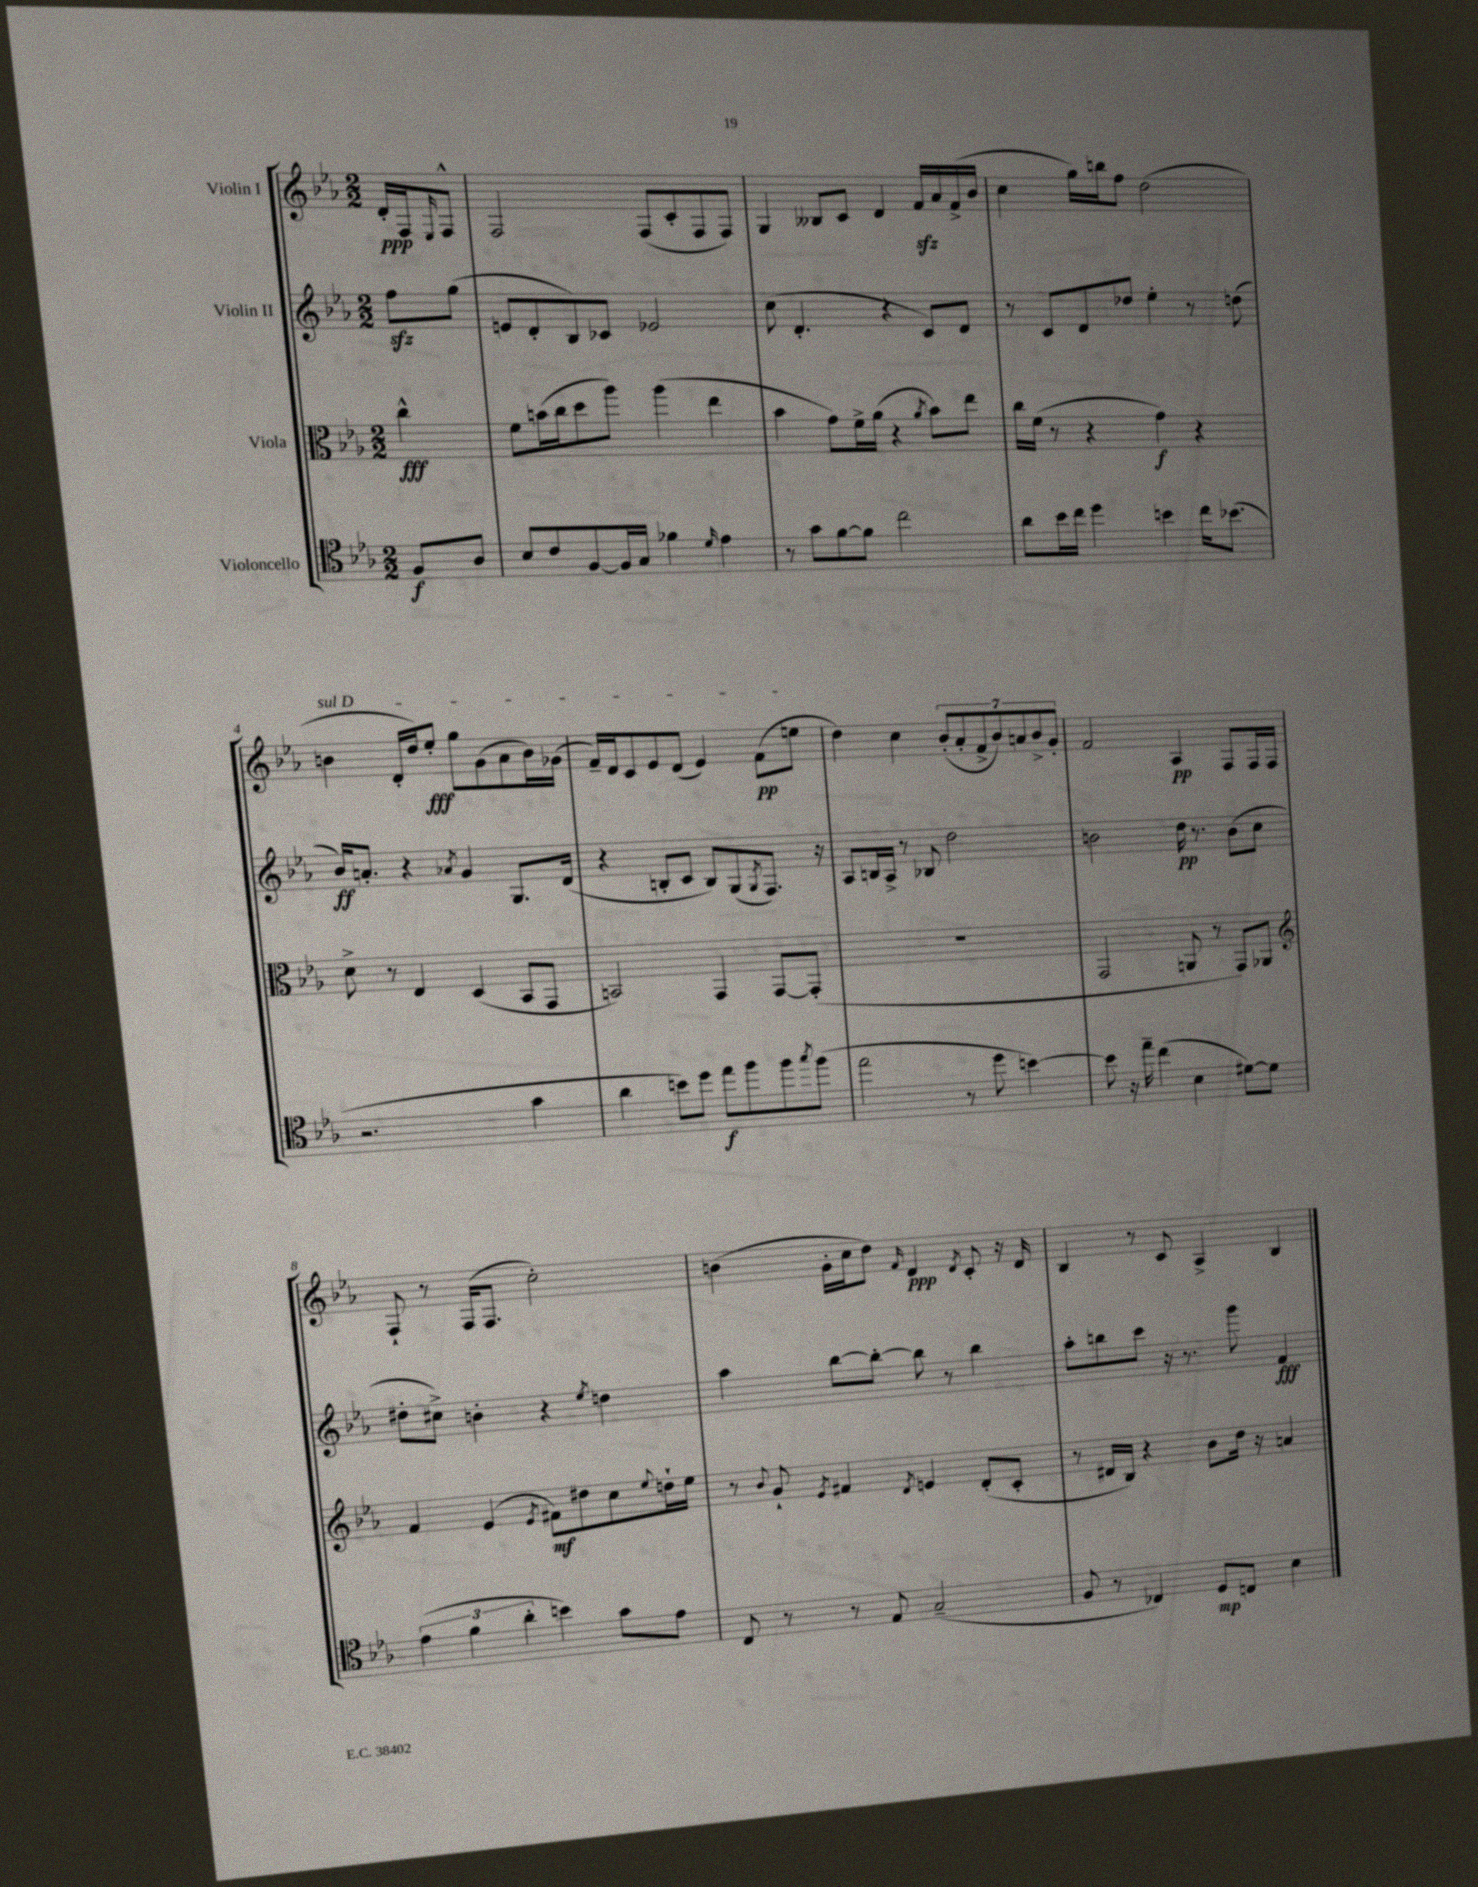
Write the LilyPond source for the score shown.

<<
\new StaffGroup <<
\new Staff = "s0" \with { instrumentName = "Violin I" } {
    \clef treble \key ees \major \numericTimeSignature \time 2/2 \partial 4
    d'16-.\ppp f16 \grace { ees16 } f8-^ |
    f2 f8( c'8-. f8 f8) |
    g4 beses8 c'8 d'4 f'16\sfz aes'16 f'16->( bes'16 |
    c''4 g''16) b''16 f''8 d''2( |
    \once \override TextSpanner.bound-details.left.text = \markup { \italic "sul D" } b'4\startTextSpan d'16-. d''16) ees''8-.\fff g''8 g'8( aes'8 b'16) ges'16( |
    f'16--) d'16 c'8 ees'8 d'8( ees'4) f'8\pp( e''8\stopTextSpan |
    d''4) c''4 \tuplet 7/4 { bes'8-.( aes'8-. f'8-> bes'8) a'8 bes'8-> g'8-. } |
    f'2 aes4\pp f8 f16 f16 |
    f8-! r8 f16( f8. c''2-.) |
    b'4( g'16-. c''16 d''8) \grace { f'16 } d'4\ppp \acciaccatura { d'8 } c'8-. r16 d'16 |
    bes4 r8 c'8 aes4-> bes4 \bar "|." |
}
\new Staff = "s1" \with { instrumentName = "Violin II" } {
    \clef treble \key ees \major \numericTimeSignature \time 2/2 \partial 4
    f''8\sfz g''8( |
    e'8 d'8-. bes8) ces'8 ees'2 |
    c''8( d'4.-. r4 c'8) d'8 |
    r8 c'8 d'8 des''8 ees''4-. r8 d''8( |
    bes'16\ff) a'8.-. r4 \acciaccatura { aes'8 } g'4 g8. d'16( |
    r4 b8-. c'8 b8) g8( \acciaccatura { g8 } f8.) r16 |
    aes8 b16 aes16-> r8 bes8 d''2 |
    b'2 d''16\pp r8. b'8( c''8 |
    dis''8-. cis''8->) b'4-. r4 \acciaccatura { ees''8 } d''4 |
    aes''4 bes''8~ bes''8~-. bes''8 r8 bes''4 |
    aes''8-. b''8 c'''8 r16 r8. g'''8 f'4\fff \bar "|." |
}
\new Staff = "s2" \with { instrumentName = "Viola" } {
    \clef alto \key ees \major \numericTimeSignature \time 2/2 \partial 4
    c''4-^\fff |
    f'8 b'16( c''16 d''8 aes''8) aes''4( ees''4 |
    bes'4 g'8) f'16-> aes'16( r4 \acciaccatura { aes'8 } bes'8) ees''8 |
    c''16 f'16( r8 r4 g'4\f) r4 |
    d'8-> r8 ees4 d4( bes,8 g,8 |
    b,2) g,4 g,8~ g,8-.( |
    R1 |
    g,2 a,8 r8 g,8) aes,8 |
    \clef treble f'4 ees'4( \acciaccatura { ees'8 } fis'8\mf) dis''8 c''8 \appoggiatura { ees''8 } d''16-! ees''16 |
    r8 \appoggiatura { bes'8 } g'8-! \acciaccatura { ees'8 } fis'4 \acciaccatura { d'8 } e'4 d'8-.( c'8-. |
    r8 dis'16 bes16) r4 bes'8 d''16 r16 a'4 \bar "|." |
}
\new Staff = "s3" \with { instrumentName = "Violoncello" } {
    \clef tenor \key ees \major \numericTimeSignature \time 2/2 \partial 4
    f8\f aes8 |
    bes8 c'8 f8~ f16 g16 fes'4 \grace { d'16 } ees'4 |
    r8 g'8 f'8~ f'8 c''2 |
    aes'8 bes'16 c''16 d''4 b'4 c''16 bes'8.( |
    r2. g'4 |
    aes'4 b'8) d''8 ees''8\f f''8 f''8 \acciaccatura { g''8 } f''8( |
    ees''2 r8 d''8 b'4~) |
    b'8 r16 ees''16-- c''4( bes4 dis'8~) dis'8 |
    \tuplet 3/2 { ees'4( f'4 aes'4-. } b'4) g'8 ees'8 |
    c8 r8 r8 ees8 g2--( |
    f8 r8 ces4) d8\mp c8 bes4 \bar "|." |
}
>>
>>
